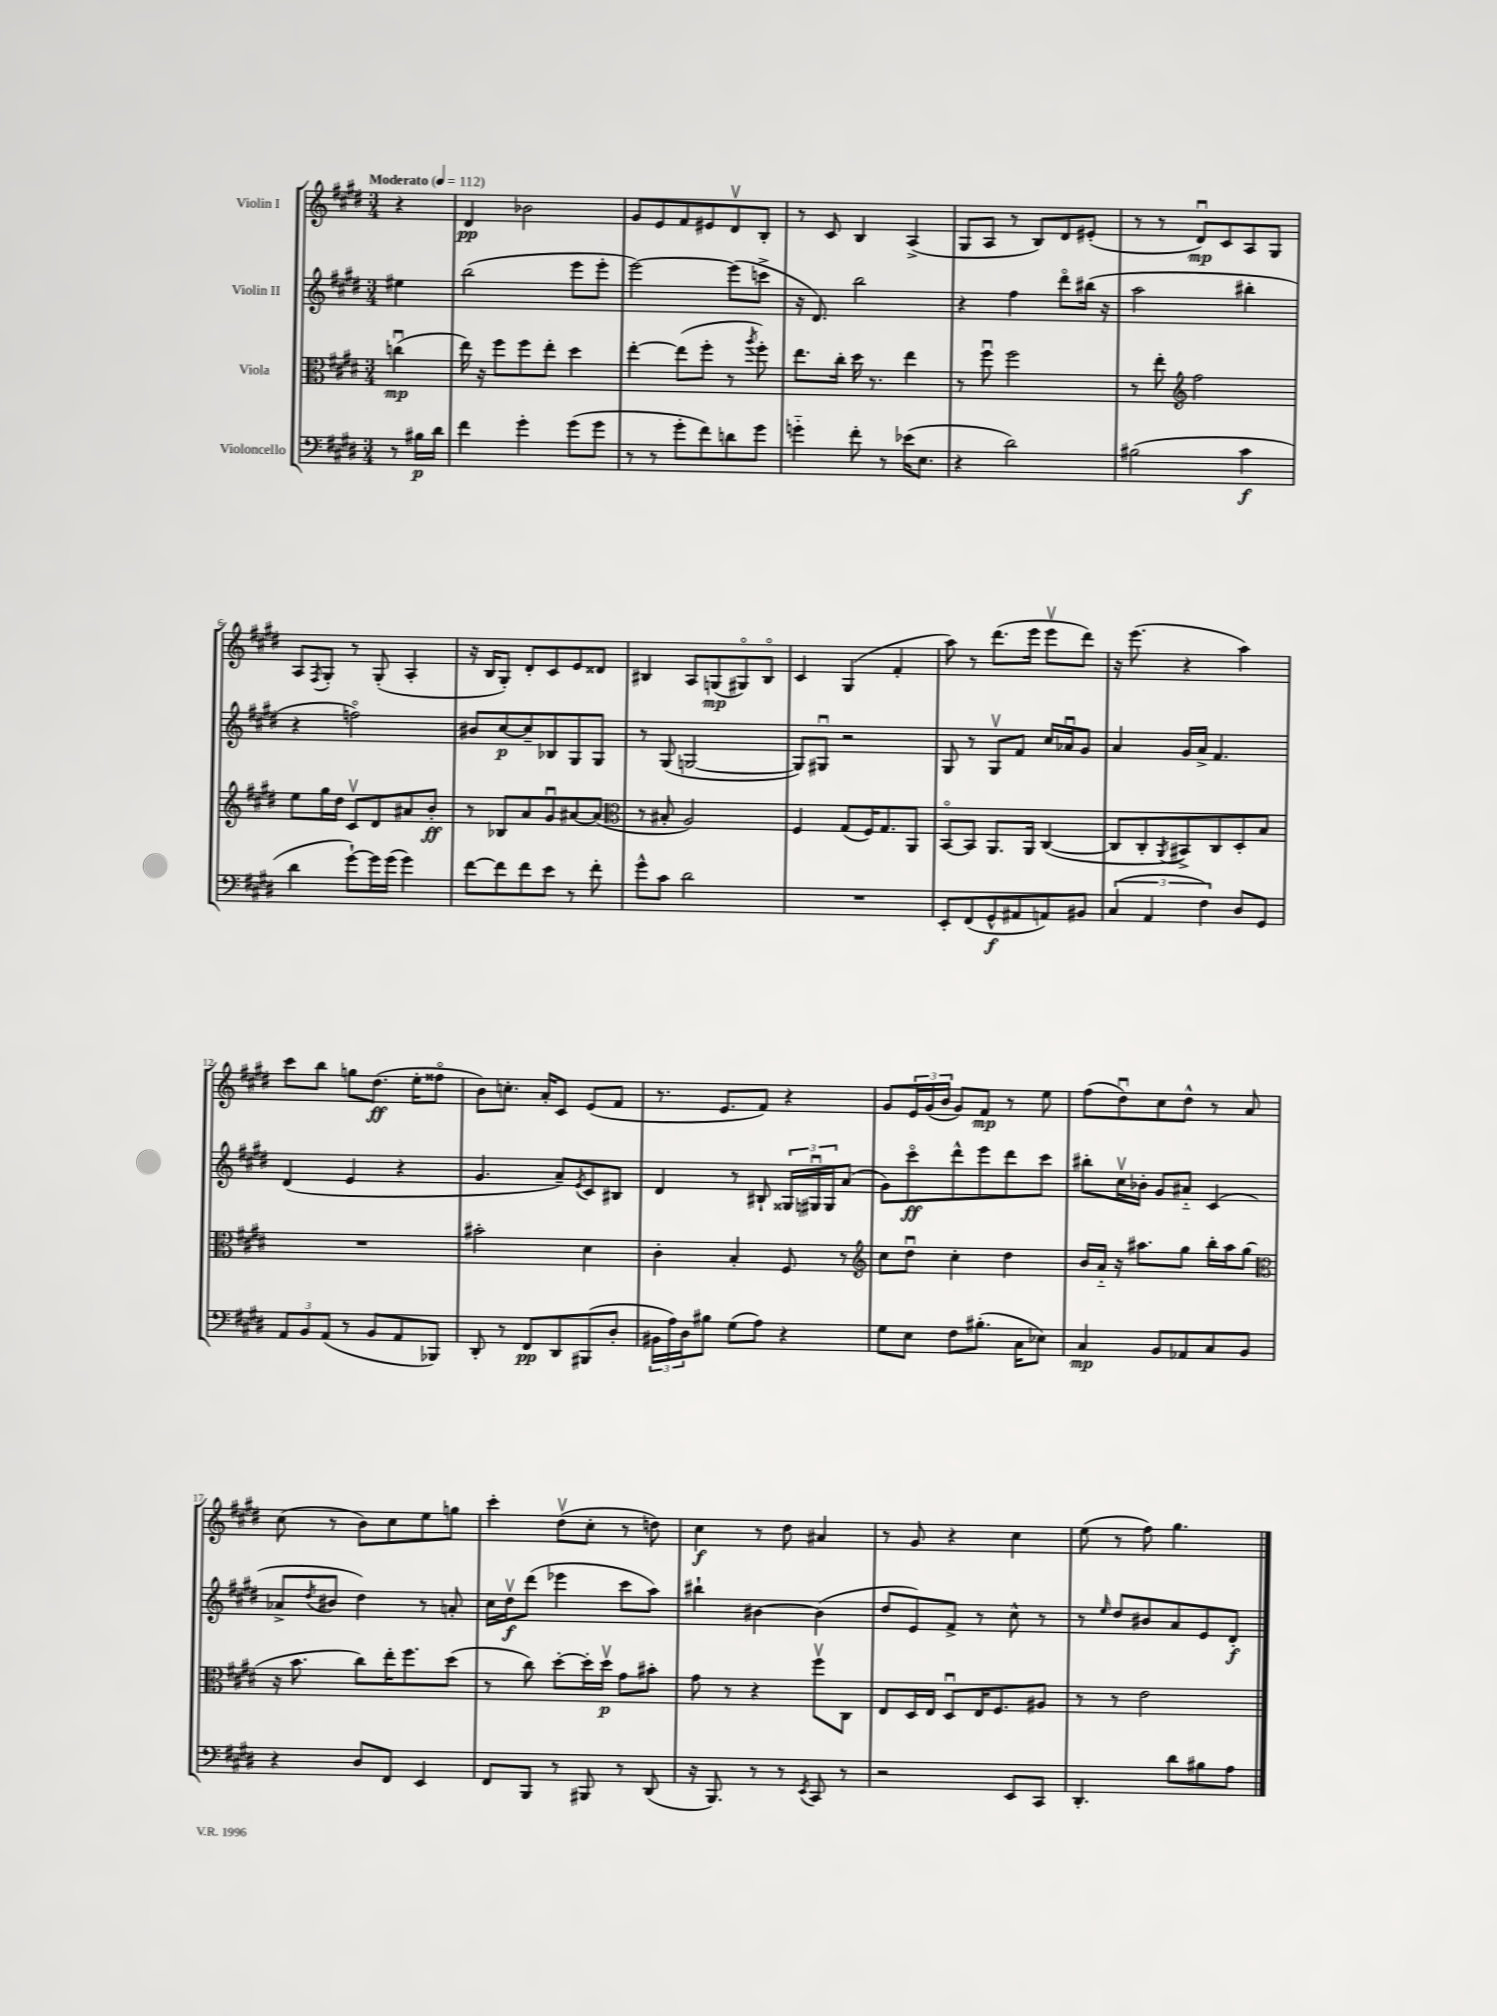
<<
\new StaffGroup <<
\new Staff = "s0" \with { instrumentName = "Violin I" } {
    \clef treble \key e \major \numericTimeSignature \time 3/4 \partial 4 \tempo "Moderato" 4 = 112
    r4 |
    dis'4\pp bes'2 |
    gis'8 e'8 fis'8 eis'8 dis'8\upbow b8-. |
    r8 cis'8 b4 a4->( |
    gis8 a8 r8 b8) dis'8 eis'8-.( |
    r8 r8 dis'8\downbow\mp) cis'8 a8 gis8 |
    a8 \acciaccatura { fis8 } gis8-. r8 gis8-.( a4-. |
    r16 b16 gis8-.) dis'8-. cis'8 e'8 disis'8 |
    bis4 a8 g8\mp( gis8\flageolet) bis8\flageolet |
    cis'4 gis4( fis'4-. |
    a''8) r8 dis'''8.( e'''16 e'''8\upbow dis'''8) |
    r16 e'''8.( r4 a''4) |
    cis'''8 b''8 g''8 dis''8.\ff( e''16-. fisis''8\flageolet |
    b'8) c''8.-. a'16-. cis'8 e'8( fis'8 |
    r8. e'8. fis'8) r4 |
    gis'8 \tuplet 3/2 { e'16 gis'16( b'16 } gis'8) fis'8\mp r8 e''8 |
    fis''8( dis''8\downbow) cis''8 dis''8-^ r8 a'8 |
    cis''8( r8 b'8) cis''8 e''8 g''8 |
    cis'''4-. dis''8\upbow( cis''8-. r8 d''8) |
    cis''4\f r8 dis''8 ais'4 |
    r8 gis'8 r4 cis''4 |
    e''8( r8 fis''8) gis''4. \bar "|." |
}
\new Staff = "s1" \with { instrumentName = "Violin II" } {
    \clef treble \key e \major \numericTimeSignature \time 3/4 \partial 4
    eis''4 |
    b''2( e'''8 e'''8-. |
    e'''2~) e'''8( c'''8-> |
    r16 dis'8.) b''2 |
    r4 fis''4 dis'''8\flageolet bis''16( r16 |
    a''2 bis''4-. |
    r4 f''2\flageolet) |
    bis'8 cis''8~\p cis''8-- bes8 gis8 gis8 |
    r8 gis8( g2~ |
    g8) gis8\downbow r2 |
    gis8 r8 gis8\upbow fis'8 cis''16 aes'16\downbow gis'8 |
    a'4 gis'16 a'16-> fis'4. |
    dis'4( e'4 r4 |
    gis'4. a'8--) \acciaccatura { e'8 } cis'8 bis8 |
    dis'4 r8 bis8-! \tuplet 3/2 { gisis16 gis16\downbow gis16 } a'8( |
    gis'8) cis'''8\flageolet\ff dis'''8-^ e'''8 dis'''8 cis'''8 |
    bis''8-. cis''16\upbow bes'16-. gis'8 ais'8-_ cis'4( |
    aes'8-> \acciaccatura { dis''8 } bis'8 dis''4) r8 a'8-. |
    cis''16 dis''16\upbow\f dis'''8( ees'''4 cis'''8 a''8) |
    bis''4-! bis'4~ bis'4( |
    dis''8 e'8) fis'8-> r8 cis''8-^ r8 |
    r8 \grace { e''16 } dis''8 bis'8 a'8 e'8 dis'8-.\f \bar "|." |
}
\new Staff = "s2" \with { instrumentName = "Viola" } {
    \clef alto \key e \major \numericTimeSignature \time 3/4 \partial 4
    c''4\downbow\mp( |
    e''16) r16 fis''8 fis''8 e''8-. dis''4 |
    e''4~-. e''8( fis''8-. r8 \acciaccatura { a''8 } fis''8-.) |
    e''8. cis''16-. dis''16 r8. e''4 |
    r8 fis''8\downbow fis''2 |
    r8 e''8-. \clef treble fis''2 |
    e''8 gis''16 dis''16 cis'8\upbow dis'8 ais'8 b'8-.\ff |
    r8 bes8 a'8 gis'8\downbow ais'8~ ais'8( |
    \clef alto r8 bis8-. a2) |
    fis4 gis8( fis16) gis8. a,8 |
    b,8~\flageolet b,8 a,8. a,16 cis4~( |
    cis8 cis8-. \acciaccatura { a,8 } bis,8->) cis8 dis8-. b8 |
    R2. |
    bis'2-. dis'4 |
    cis'4-. b4-. fis8 r8 |
    \clef treble cis''8 dis''8\downbow cis''4-. dis''4 |
    b'16 a'16-_ r16 ais''8. gis''8 b''16-. ais''16 gis''8( |
    \clef alto r16 b'8. cis''8) e''16-. fis''8. dis''8( |
    r8 cis''8) dis''8~-. dis''16-. dis''16\upbow\p gis'8 bis'8-. |
    gis'8 r8 r4 fis''8\upbow cis8 |
    e8 dis16 e16 dis8\downbow e16 fis8. ais8 |
    r8 r8 e'2 \bar "|." |
}
\new Staff = "s3" \with { instrumentName = "Violoncello" } {
    \clef bass \key e \major \numericTimeSignature \time 3/4 \partial 4
    r8 bis16\p dis'16 |
    fis'4 gis'4-. gis'8( gis'8 |
    r8 r8 gis'8-. fis'8) d'8 gis'8 |
    g'4-_ fis'8-. r8 ees'16( e8. |
    r4 dis'2) |
    bis2( cis'4\f |
    dis'4 gis'8~-!) gis'16 gis'16( gis'4) |
    fis'8~ fis'8 fis'8 e'8 r8 fis'8-. |
    gis'8-^ cis'8 dis'2 |
    R2. |
    e,8-. fis,8( gis,8-^\f ais,8 a,8) bis,8 |
    \tuplet 3/2 { cis4( a,4 fis4) } dis8 gis,8 |
    \tuplet 3/2 { a,8 b,8 a,8( } r8 b,8 a,8 bes,,8) |
    dis,8-. r8 fis,8\pp dis,8 bis,,8( dis8-. |
    \tuplet 3/2 { bis,16 a16) dis16 } bis8 gis8( a8) r4 |
    gis8 e8 fis8 bis8.-.( cis16 ees8) |
    cis4\mp b,8 aes,8 cis8 b,8 |
    r4 dis8 fis,8 e,4 |
    fis,8 b,,8 r8 bis,,8 r8 dis,8( |
    r16 b,,8.) r8 r8 \acciaccatura { e,8 } cis,8 r8 |
    r2 e,8 cis,8 |
    dis,4.-. dis'8 bis8 a8 \bar "|." |
}
>>
>>
